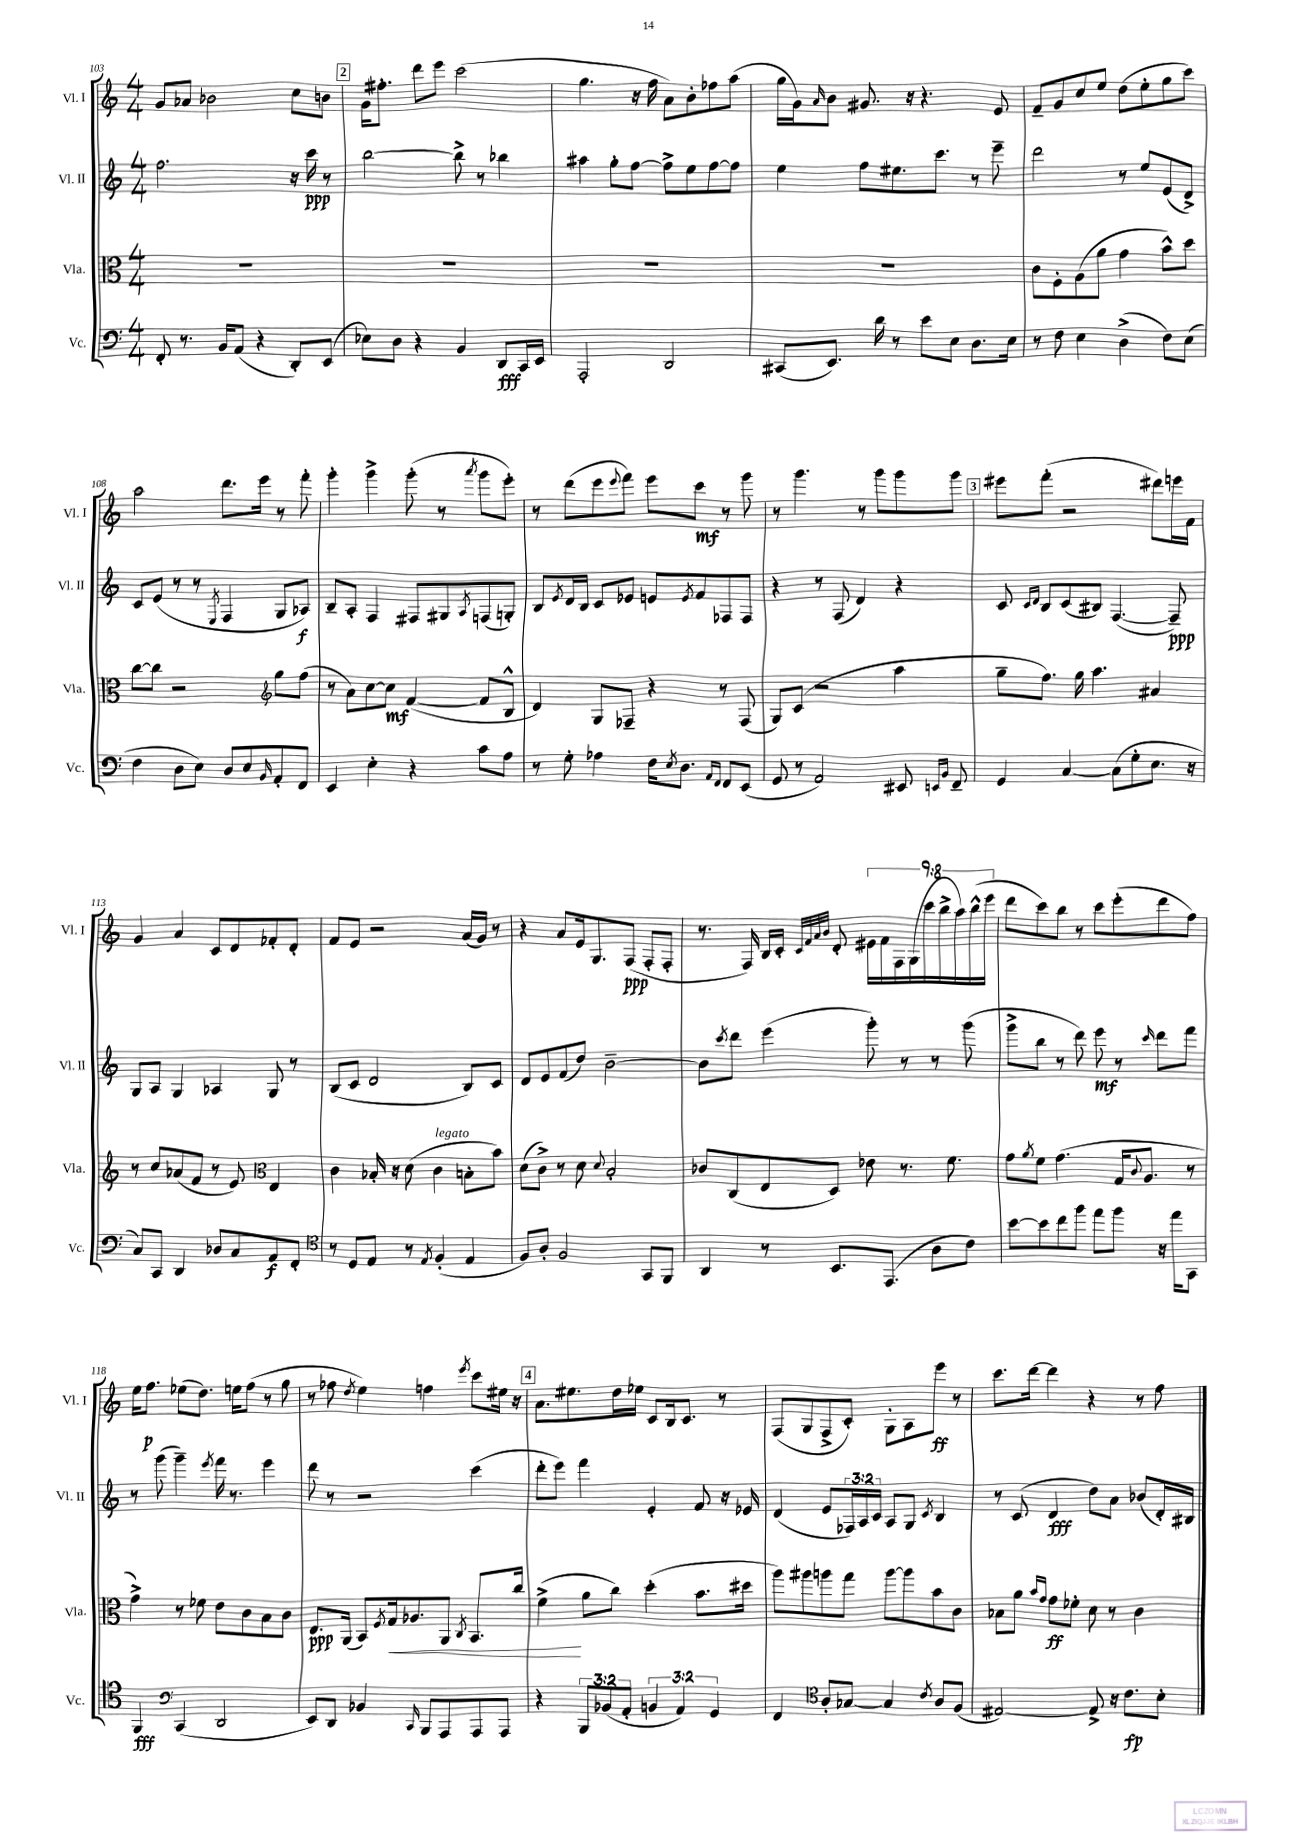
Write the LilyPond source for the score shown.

<<
\new StaffGroup <<
\new Staff = "s0" \with { instrumentName = "Vl. I" shortInstrumentName = "Vl. I" } {
    \clef treble \key c \major \numericTimeSignature \time 4/4 \override Staff.TupletNumber.text = #tuplet-number::calc-fraction-text
    g'8 aes'8 bes'2 c''8 b'8 |
    \mark \markup { \box "2" } g'16 fis''8.-. d'''8 e'''8 c'''2( |
    g''4. r16 f''16 a'8) b'8-. fes''8 a''8( |
    g''16 g'16) \grace { a'16 } b'8 gis'8. r16 r4. e'8 |
    f'8-- g'8 c''8 e''8 d''8( e''8-. g''8 c'''8) |
    a''2 d'''8. e'''16 r8 f'''8-. |
    g'''4-. g'''4-> g'''8-.( r8 \acciaccatura { a'''8 } g'''8 e'''8-.) |
    r8 d'''8( e'''8 \appoggiatura { e'''8 } f'''8) e'''8 c'''8\mf r8 g'''8 |
    r8 g'''4. r8 g'''8 g'''8 g'''8 |
    \mark \markup { \box "3" } eis'''8 f'''8-.( r2 dis'''8) e'''16 f'16 |
    g'4 a'4 c'8 d'8 fes'8-. d'8-. |
    f'8 e'8 r2 a'16( g'16) r8 |
    r4 a'8 e'16 g8. f8\ppp( f8-. f8-. |
    r8. f16) b16 c'16-. \grace { c'32 f'32 a'32 b'32 } d'8-. \tuplet 9/8 { eis'16 f'16 f16 g16( c'''16 b''16-> a''16) b''16-^( e'''16 } |
    d'''8 c'''8) b''8 r8 c'''8 e'''8-.( d'''8 f''8) |
    e''16 f''8.\p ees''8( d''8.) e''16 f''8( r8 g''8 |
    r8 fes''8 \acciaccatura { d''8 } e''4) f''4 \acciaccatura { e'''8 } c'''8 eis''16 r16 |
    \mark \markup { \box "4" } a'8. eis''8. d''16 ees''16 c'8 b16 c'8. r8 |
    f8( g8 f8-> c'8-.) g8-. a8 e'''8\ff r8 |
    c'''8. d'''16~ d'''4 r4 r8 f''8 \bar "|." |
}
\new Staff = "s1" \with { instrumentName = "Vl. II" shortInstrumentName = "Vl. II" } {
    \clef treble \key c \major \numericTimeSignature \time 4/4 \override Staff.TupletNumber.text = #tuplet-number::calc-fraction-text
    f''2. r16 c'''16\ppp r8 |
    \mark \markup { \box "2" } b''2~ b''8-> r8 bes''4 |
    ais''4 g''8-. f''8~ f''8-> e''8 f''8~ f''8 |
    e''4 f''8 eis''8. c'''8. r8 e'''8-- |
    d'''2 r8 e''8 e'8( d'8->) |
    c'8 e'8( r8 r8 \acciaccatura { e8 } f4 g8 aes8\f) |
    b8-- a8-. f4 fis8 gis8 \acciaccatura { a8 } f8( g8-.) |
    b8 \acciaccatura { e'8 } d'16 b16 c'8 ees'8 e'8 \acciaccatura { e'8 } f'8 fes8 fes8 |
    r4 r8 f8( d'4) r4 |
    \mark \markup { \box "3" } c'8 \grace { c'16 d'16 } b8 c'8( bis8) f4.~( f8--\ppp) |
    g8 a8 g4 aes4 g8 r8 |
    b8( c'8 d'2 b8) c'8 |
    d'8 e'8 f'8( d''8) b'2~-- |
    b'8 \acciaccatura { c'''8 } d'''8 e'''4( g'''8-.) r8 r8 g'''8( |
    g'''8-> b''8 r8 d'''8) e'''8\mf r8 \grace { c'''16 } d'''8 f'''8 |
    r8 g'''8( g'''4--) \acciaccatura { e'''8 } f'''16 r8. e'''4 |
    d'''8 r8 r2 c'''4( |
    \mark \markup { \box "4" } d'''8-. e'''8) f'''4 e'4-. f'8 r16 ees'16 |
    d'4( e'8 \tuplet 3/2 { fes16) a16 c'16 } a8 g8 \acciaccatura { c'8 } b4 |
    r8 c'8( d'4\fff d''8) a'8 bes'8( d'16-.) bis16 \bar "|." |
}
\new Staff = "s2" \with { instrumentName = "Vla." shortInstrumentName = "Vla." } {
    \clef alto \key c \major \numericTimeSignature \time 4/4
    R1 |
    \mark \markup { \box "2" } R1 |
    R1 |
    R1 |
    c'8 f8-. a8( a'8 g'4 b'8-^) d''8 |
    c''8~ c''8 r2 \clef treble g''8 f''8( |
    r8 a'8) c''8~ c''8\mf f'4~( f'8 b8-^ |
    d'4) g8 fes8-- r4 r8 fes8( |
    g8) c'8( r2 a''4 |
    \mark \markup { \box "3" } g''8-- f''8.) g''16 a''4. ais'4 |
    r8 c''8 aes'8( f'8 r8 e'8) \clef alto e4 |
    c'4 bes16-. r16 d'8( c'4^\markup { \italic "legato" } b8-. b'8) |
    d'8( c'8->) r8 d'8 \appoggiatura { d'8 } b2-. |
    ces'8 c8( e8 d8) ees'8 r8. f'8. |
    g'8 \acciaccatura { a'8 } f'8 g'4.( g16 \appoggiatura { c'8 } a8. r8 |
    g'4->) r8 fes'8 e'8 c'8 b8 c'8 |
    e8.\ppp a,16( b,8) \acciaccatura { f8 } g16\< aes8. a,8 \acciaccatura { c8 } b,8. c''16 |
    \mark \markup { \box "4" } f'4->\!( a'8 c''8) d''4-.( b'8. dis''16 |
    a''8) ais''8 a''8 g''8 a''8~ a''8 b'8 c'8 |
    bes8 a'8 \grace { b'16 g'16 } g'8\ff fes'8-. d'8 r8 c'4 \bar "|." |
}
\new Staff = "s3" \with { instrumentName = "Vc." shortInstrumentName = "Vc." } {
    \clef bass \key c \major \numericTimeSignature \time 4/4 \override Staff.TupletNumber.text = #tuplet-number::calc-fraction-text
    f,8-. r8. b,16 a,8( r4 d,8-.) e,8( |
    \mark \markup { \box "2" } ees8) d8 r4 b,4 d,8\fff c,16 e,16 |
    a,,2-. d,2 |
    cis,8( e,8.) d'16 r8 e'8 e8 d8. e16 |
    r8 f8 e4 d4->( f8) e8( |
    f4 d8 e8) d8 e8 \grace { b,16 } a,8-. f,8 |
    e,4 e4-. r4 c'8 a8 |
    r8 g8-. aes4 f16 \acciaccatura { e8 } d8. \grace { a,16 f,16 } f,8 e,8( |
    g,8 r8 a,2) eis,8 \grace { e,16 b,16 } f,8-- |
    \mark \markup { \box "3" } g,4 c4~ c8( g8-. e8. r16 |
    c8) c,8 d,4 des8 c8 a,8\f f,8-. |
    \clef tenor r8 d8 e8 r8 \acciaccatura { e8 } f4-.( e4 |
    f8) a8-. f2 g,8 f,8 |
    a,4 r8 b,8. e,8.( a8 c'8) |
    b'8~ b'8 c''8 f''8 e''8 f''8 r16 e''16 g,8 |
    f,4\fff \clef bass c,4( d,2 |
    e,8) d,8 bes,4 \grace { c,16 } b,,8 a,,8 a,,8 a,,8 |
    \mark \markup { \box "4" } r4 \tuplet 3/2 { b,,8 bes,8( a,8-. } \tuplet 3/2 { b,4 a,4) g,4 } |
    f,4 \clef tenor a8-. ges8~ ges4 \acciaccatura { c'8 } a8 f8( |
    eis2~) eis8-> r16 c'8.\fp b8-. \bar "|." |
}
>>
>>
\layout { \context { \Score currentBarNumber = #103 } }
